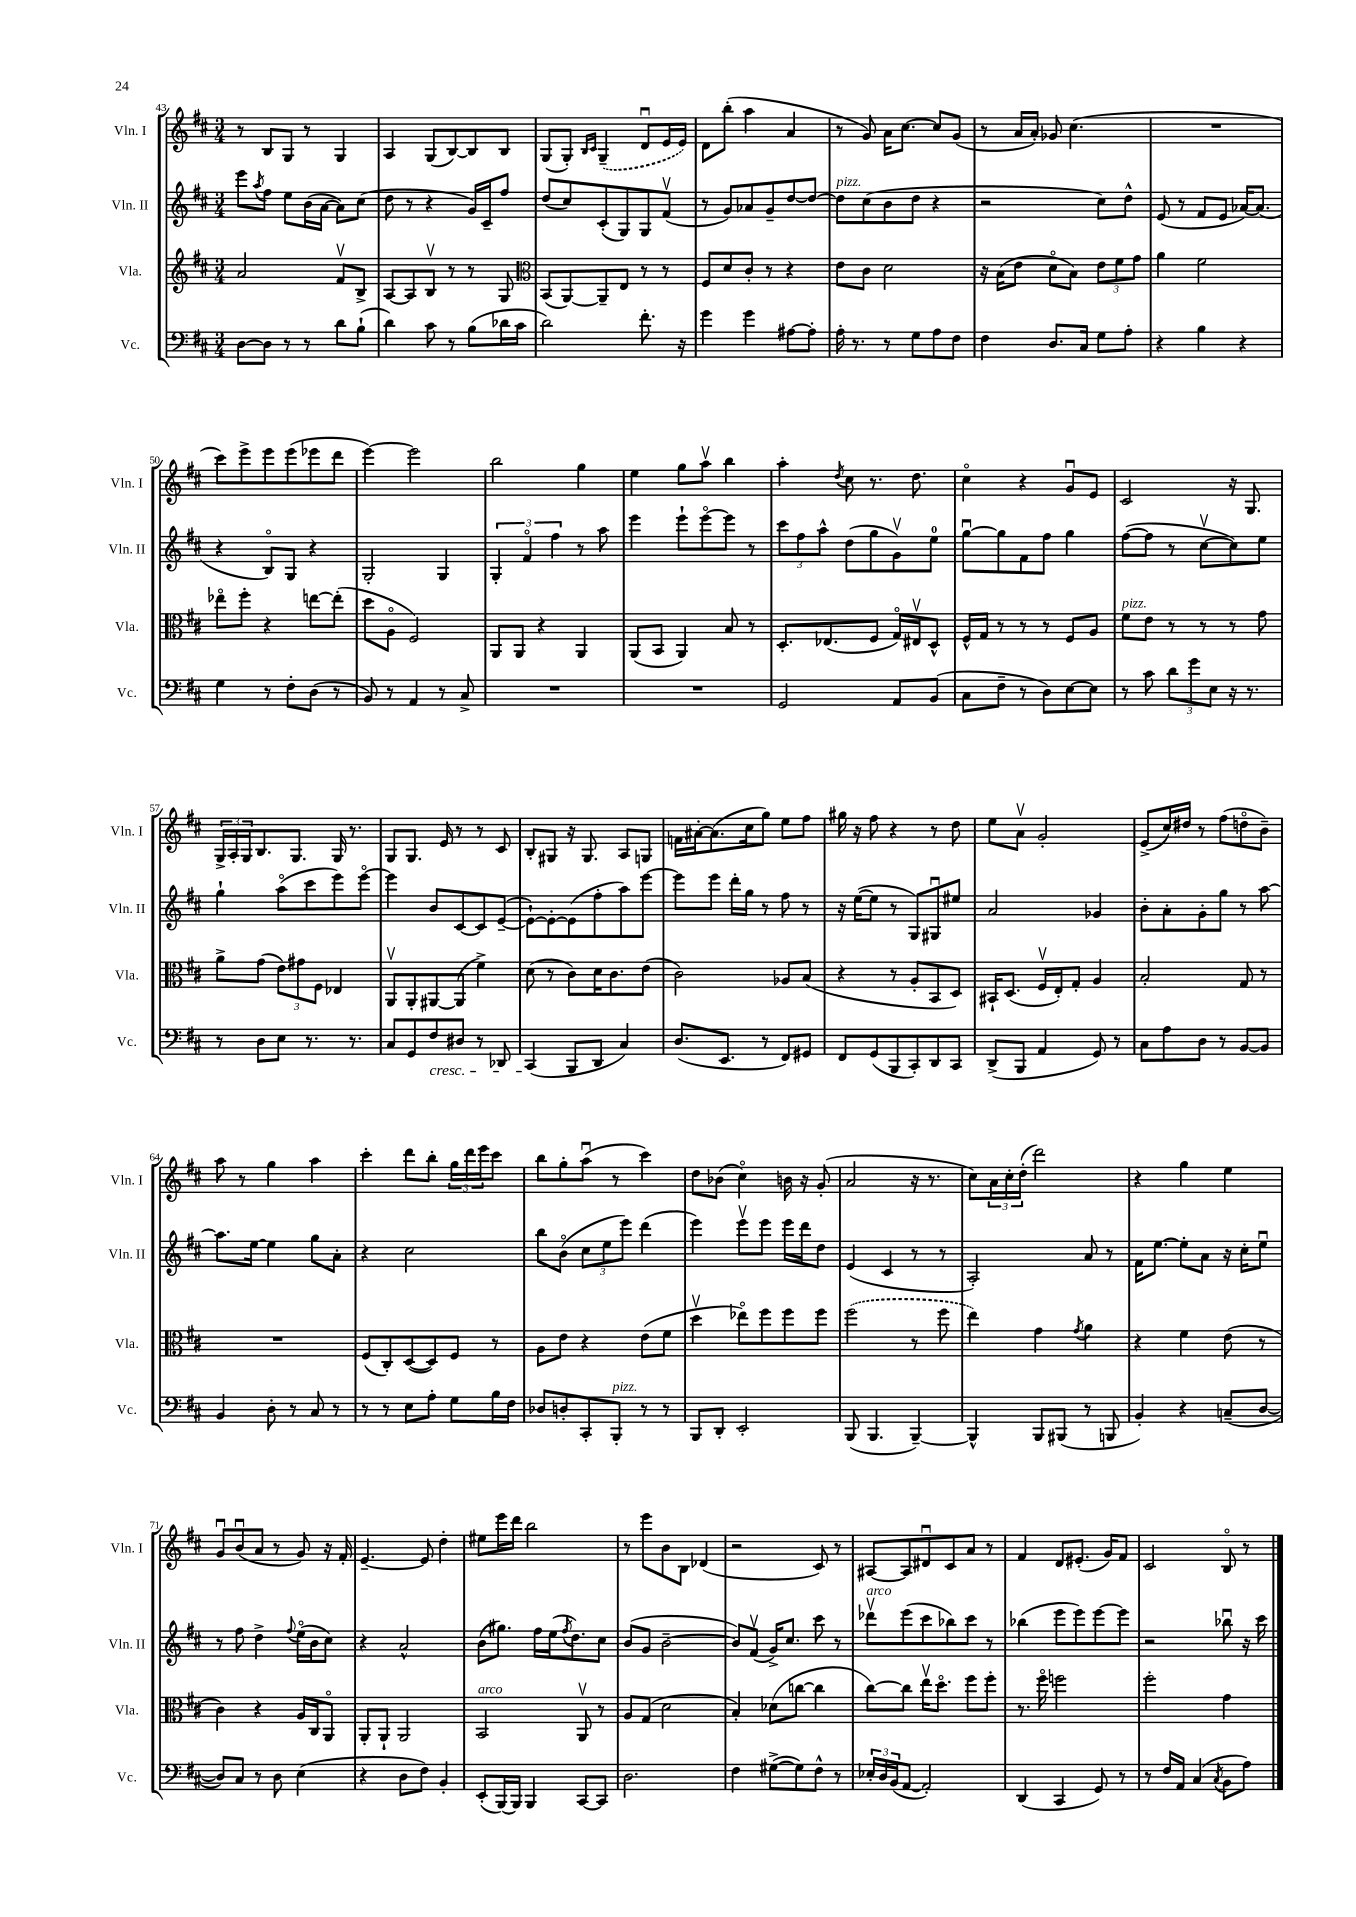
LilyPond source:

<<
\new StaffGroup <<
\new Staff = "s0" \with { instrumentName = "Vln. I" shortInstrumentName = "Vln. I" } {
    \clef treble \key d \major \numericTimeSignature \time 3/4
    r8 b8 g8 r8 g4 |
    a4 g8( b8~) b8 b8 |
    g8( g8-.) \grace { b16 cis'16 } \once \slurDashed g4--( d'8\downbow e'16 e'16) |
    d'8 b''8-.( a''4 a'4 |
    r8 g'8) a'16 cis''8.~ cis''8 g'8( |
    r8 a'16 a'16-.) ges'8 cis''4.( |
    R2. |
    cis'''8) e'''8-> e'''8 e'''8( ees'''8 d'''8 |
    e'''4~) e'''2 |
    b''2 g''4 |
    e''4 g''8 a''8\upbow b''4 |
    a''4-. \acciaccatura { d''8 } cis''8 r8. d''8. |
    cis''4\flageolet r4 g'8\downbow e'8 |
    cis'2 r16 g8. |
    \tuplet 3/2 { g16-> a16-. g16 } b8. g8. g16 r8. |
    g8 g8. e'16 r8 r8 cis'8 |
    b8-. gis8 r16 gis8. a8 g8 |
    f'16 ais'16~-. ais'8.( cis''16 g''8) e''8 fis''8 |
    gis''16 r16 fis''8 r4 r8 d''8 |
    e''8 a'8\upbow g'2-. |
    e'8->( cis''16) dis''16 r8 fis''8( d''8\flageolet b'8--) |
    a''8 r8 g''4 a''4 |
    cis'''4-. d'''8 b''8-. \tuplet 3/2 { g''16 d'''16 e'''16 } cis'''8 |
    b''8 g''8-. a''8\downbow( r8 cis'''4) |
    d''8 bes'8( cis''4\flageolet) b'16 r16 g'8-.( |
    a'2 r16 r8. |
    cis''8) \tuplet 3/2 { a'16 cis''16-. d''16-.( } d'''2) |
    r4 g''4 e''4 |
    g'8\downbow b'8\downbow( a'8 r8 g'8) r16 fis'16-. |
    e'4.~-- e'8 d''4-. |
    eis''8 e'''16 d'''16 b''2 |
    r8 e'''8 b'8 b8 des'4( |
    r2 cis'8) r8 |
    ais8~ ais8 dis'8\downbow cis'8 a'8 r8 |
    fis'4 d'8 eis'8.-.( g'16) fis'8 |
    cis'2 b8\flageolet r8 \bar "|." |
}
\new Staff = "s1" \with { instrumentName = "Vln. II" shortInstrumentName = "Vln. II" } {
    \clef treble \key d \major \numericTimeSignature \time 3/4
    e'''8 \acciaccatura { a''8 } fis''8 e''8 b'16( a'16~ a'8) cis''8( |
    d''8 r8 r4 g'16) cis'16-- fis''8 |
    d''8( cis''8) cis'8-.( g8) g8 fis'8\upbow( |
    r8 g'8) aes'8 g'8-- d''8~ d''8~ |
    d''8^\markup { \italic "pizz." } cis''8( b'8 d''8 r4 |
    r2 cis''8) d''8-^ |
    e'8( r8 fis'8 e'8 aes'16~) aes'8.( |
    r4 b8\flageolet) g8 r4 |
    g2-. g4 |
    \tuplet 3/2 { g4-. fis'4\flageolet fis''4 } r8 a''8 |
    e'''4 e'''8-! e'''8~\flageolet e'''8 r8 |
    \tuplet 3/2 { cis'''8 fis''8 a''8-^ } d''8( g''8 g'8\upbow) e''8-0 |
    g''8~\downbow g''8 fis'8 fis''8 g''4 |
    fis''8~( fis''8 r8 cis''8~\upbow cis''8) e''8 |
    g''4-! a''8\flageolet( cis'''8 e'''8) e'''8~\flageolet |
    e'''4 b'8 cis'8~ cis'8 e'8~--( |
    e'8~-!) e'8~-. e'8( fis''8-. a''8) e'''8~ |
    e'''8 e'''8 d'''16-. g''16 r8 fis''8 r8 |
    r16 e''16~( e''8 r8 g8) gis8\downbow eis''8 |
    a'2 ges'4 |
    b'8-. a'8-. g'8-. g''8 r8 a''8~ |
    a''8. e''16~ e''4 g''8 a'8-. |
    r4 cis''2 |
    b''8 b'8\flageolet( \tuplet 3/2 { cis''8 e''8 e'''8) } d'''4( |
    e'''4) e'''8\upbow e'''8 e'''16 d'''16 d''8 |
    e'4( cis'4 r8 r8 |
    a2-.) a'8 r8 |
    fis'16 e''8.~ e''8-. a'8 r16 cis''16-. e''8\downbow |
    r8 fis''8 d''4-> \appoggiatura { fis''8 } e''16\flageolet( b'16 cis''8) |
    r4 a'2-^ |
    b'8( gis''8.) fis''16 e''16( \acciaccatura { fis''8 } d''8.) cis''8 |
    b'8( g'8 b'2~-- |
    b'8) fis'8\upbow( g'16->) cis''8. cis'''8 r8 |
    des'''8\upbow^\markup { \italic "arco" } e'''8( cis'''8 bes''8) cis'''8 r8 |
    bes''4( e'''8 e'''8) e'''8~ e'''8 |
    r2 bes''8\downbow r16 cis'''16 \bar "|." |
}
\new Staff = "s2" \with { instrumentName = "Vla." shortInstrumentName = "Vla." } {
    \clef treble \key d \major \numericTimeSignature \time 3/4
    a'2 fis'8\upbow b8-> |
    a8~ a8 b8\upbow r8 r8 g8 |
    \clef alto b,8( a,8~) a,8-- e8 r8 r8 |
    fis8 d'8 cis'8-. r8 r4 |
    e'8 cis'8 d'2 |
    r16 b16( e'8 d'8\flageolet b8) \tuplet 3/2 { e'8 fis'8 g'8 } |
    a'4 fis'2 |
    ees''8\flageolet fis''8-. r4 e''8~ e''8-.( |
    d''8 a8\flageolet fis2) |
    a,8 a,8 r4 a,4 |
    a,8( b,8 a,4) b8 r8 |
    d8.-. ees8.( fis8 g16\flageolet) eis16\upbow d8-^ |
    fis16-^ g16 r8 r8 r8 fis8 a8 |
    fis'8^\markup { \italic "pizz." } e'8 r8 r8 r8 g'8 |
    a'8-> g'8( \tuplet 3/2 { e'8) gis'8 fis8 } ees4 |
    a,8\upbow a,8-. ais,8~ ais,8( fis'4->) |
    d'8( r8 cis'8) d'16 cis'8. e'8( |
    cis'2) aes8 b8( |
    r4 r8 a8-. b,8 d8) |
    bis,16-! d8.( fis16\upbow e16-.) g8-. a4 |
    b2-. g8 r8 |
    R2. |
    fis8( cis8-.) d8~( d8) fis8 r8 |
    a8 e'8 r4 e'8( fis'8 |
    d''4\upbow ees''8\flageolet) fis''8 fis''8 fis''8 |
    \once \slurDashed fis''2( r8 fis''8 |
    e''4) g'4 \acciaccatura { g'8 } a'4 |
    r4 fis'4 e'8( r8 |
    cis'4) r4 a16 cis16 a,8\flageolet |
    a,8-. a,8-! a,2 |
    b,2^\markup { \italic "arco" } a,8\upbow r8 |
    a8 g8( d'2 |
    b4-.) des'8( c''8~ c''4 |
    cis''8~) cis''8 e''16\upbow d''8.\flageolet fis''8 fis''8-. |
    r8. fis''16\flageolet f''2 |
    fis''2-. g'4 \bar "|." |
}
\new Staff = "s3" \with { instrumentName = "Vc." shortInstrumentName = "Vc." } {
    \clef bass \key d \major \numericTimeSignature \time 3/4
    d8~ d8 r8 r8 d'8 b8-!( |
    d'4) cis'8 r8 b8( des'16 cis'16 |
    d'2) fis'8.-. r16 |
    g'4 g'4 ais8~ ais8-. |
    a16-. r8. r8 g8 a8 fis8 |
    fis4 d8. cis16 g8 a8-. |
    r4 b4 r4 |
    g4 r8 fis8-. d8( r8 |
    b,8) r8 a,4 r8 cis8-> |
    R2. |
    R2. |
    g,2 a,8 b,8( |
    cis8 fis8-- r8 d8) e8~ e8 |
    r8 cis'8 \tuplet 3/2 { d'8 g'8 e8 } r16 r8. |
    r8 d8 e8 r8. r8. |
    cis8 g,8 fis8\cresc dis8 r8 des,8 |
    cis,4\!( b,,8 d,8 cis4) |
    d8.( e,8. r8 fis,8) gis,8 |
    fis,8 g,8( b,,8 cis,8-.) d,8 cis,8 |
    d,8->( b,,8 a,4 g,8) r8 |
    cis8 a8 d8 r8 b,8~ b,8 |
    b,4 d8-. r8 cis8 r8 |
    r8 r8 e8 a8-. g8 b16 fis16 |
    des8 d8-. cis,8-. b,,8-.^\markup { \italic "pizz." } r8 r8 |
    b,,8 d,8-. e,2-. |
    b,,8( b,,4. b,,4~--) |
    b,,4-^ b,,8 bis,,8( r8 b,,8 |
    b,4-.) r4 c8--( d8~ |
    d8) cis8 r8 d8 e4( |
    r4 d8 fis8) b,4-. |
    e,8-.( b,,16~) b,,16 b,,4 cis,8~ cis,8 |
    d2. |
    fis4 gis8~->( gis8) fis8-^ r8 |
    \tuplet 3/2 { ees16-. d16 b,16( } a,8~ a,2-.) |
    d,4( cis,4 g,8) r8 |
    r8 fis16 a,16 cis4( \acciaccatura { cis8 } b,8 a8) \bar "|." |
}
>>
>>
\layout { \context { \Score currentBarNumber = #43 } }
